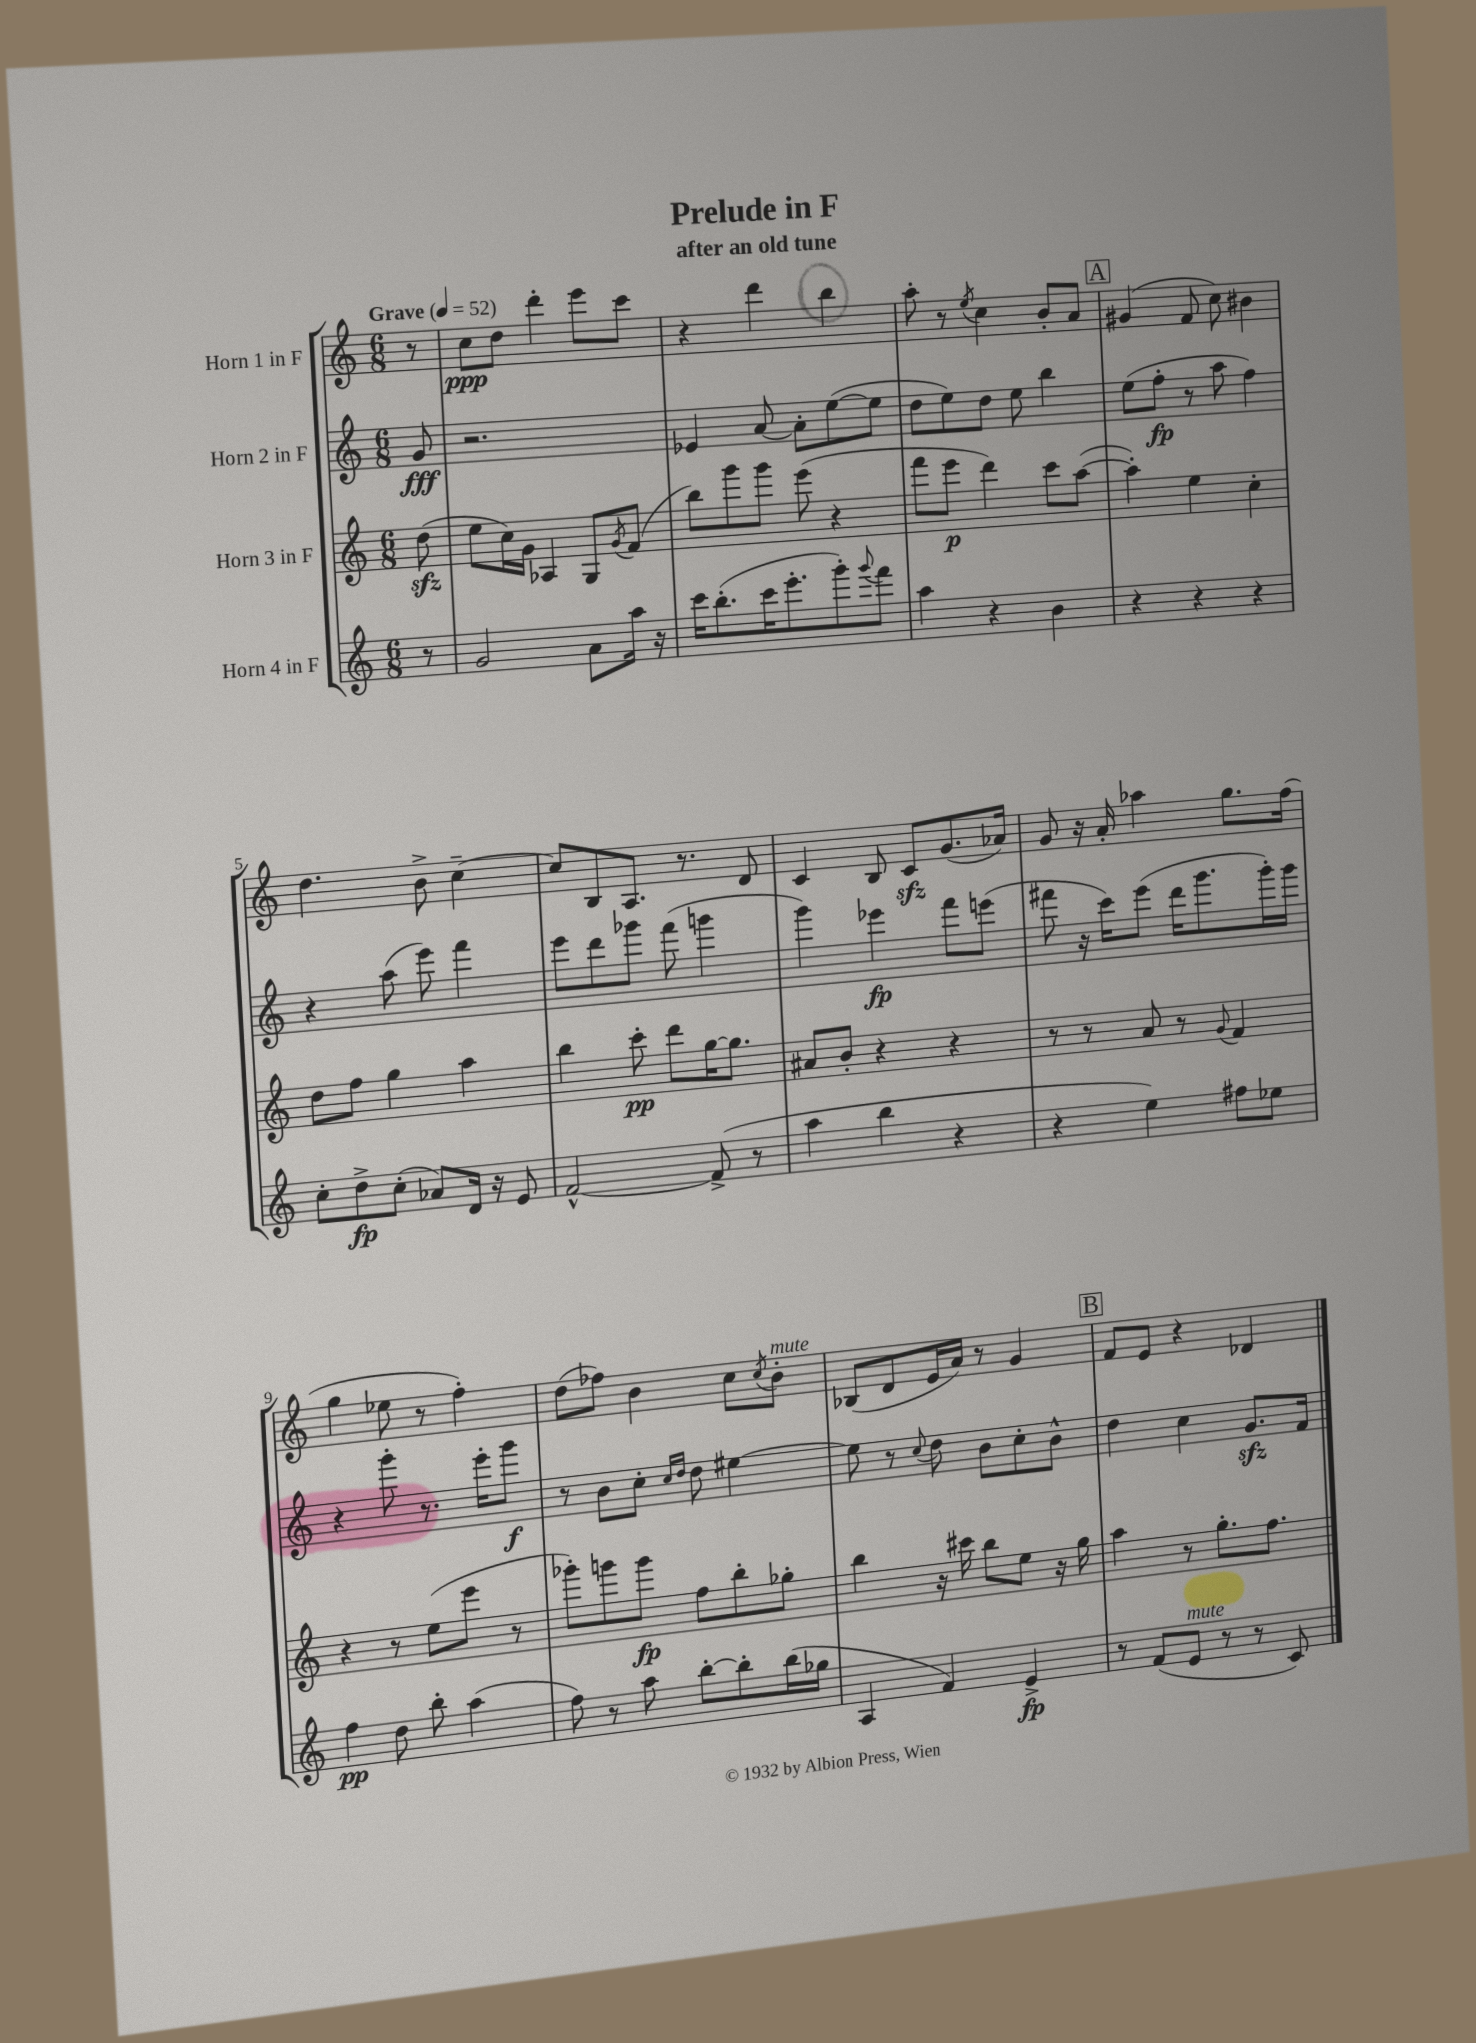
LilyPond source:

\header { title = "Prelude in F" subtitle = "after an old tune" }
<<
\new StaffGroup <<
\new Staff = "s0" \with { instrumentName = "Horn 1 in F" } {
    \clef treble \key c \major \numericTimeSignature \time 6/8 \partial 8 \tempo "Grave" 4 = 52
    r8 |
    c''8\ppp d''8 d'''4-. e'''8 c'''8 |
    r4 d'''4 b''4 |
    a''8-. r8 \acciaccatura { e''8 } c''4 b'8-. a'8 |
    \mark \markup { \box "A" } gis'4( f'8 c''8) bis'4 |
    d''4. b'8-> c''4~-- |
    c''8 b8 a8. r8. d'8 |
    c'4 b8 c'8\sfz g'8.( aes'16) |
    g'8 r16 a'16-. aes''4 g''8. f''16( |
    g''4 ees''8 r8 f''4-.) |
    d''8( fes''8) b'4 c''8 \acciaccatura { c''8 } b'8-.^\markup { \italic "mute" } |
    bes8( d'8 e'16 a'16) r8 g'4 |
    \mark \markup { \box "B" } f'8 e'8 r4 des'4 \bar "|." |
}
\new Staff = "s1" \with { instrumentName = "Horn 2 in F" } {
    \clef treble \key c \major \numericTimeSignature \time 6/8 \partial 8
    g'8\fff |
    r2. |
    ees'4 a'8~ a'8-. e''8~( e''8 |
    d''8 e''8) d''8 e''8 b''4 |
    \mark \markup { \box "A" } e''8( f''8-.\fp r8 a''8 f''4) |
    r4 a''8( e'''8) f'''4 |
    e'''8 d'''8 ges'''8 f'''8( g'''4 |
    g'''4) ees'''4\fp f'''8 e'''8( |
    fis'''8 r16 c'''16) e'''8( d'''16 g'''8. g'''16-.) g'''16 |
    r4 g'''8-. r8. e'''16-. g'''8\f |
    r8 b'8 c''8-. \grace { c''16 d''16 } d''8 eis''4~ |
    eis''8 r8 \appoggiatura { c''8 } d''8 b'8 c''8-. b'8-^ |
    \mark \markup { \box "B" } d''4 c''4 g'8.\sfz f'16 \bar "|." |
}
\new Staff = "s2" \with { instrumentName = "Horn 3 in F" } {
    \clef treble \key c \major \numericTimeSignature \time 6/8 \partial 8
    d''8\sfz( |
    e''8 c''16) g'16 aes4 g8 \acciaccatura { g'8 } f'8( |
    b''8) g'''8 g'''8 e'''8( r4 |
    f'''8 e'''8\p d'''4) c'''8 a''8~( |
    \mark \markup { \box "A" } a''4-.) e''4 c''4-. |
    d''8 f''8 g''4 a''4 |
    b''4 c'''8-.\pp d'''8 g''16~ g''8. |
    ais'8 b'8-. r4 r4 |
    r8 r8 a'8 r8 \appoggiatura { g'8 } f'4 |
    r4 r8 e''8( e'''8 r8 |
    ges'''8-.) g'''8 g'''8\fp f''8 b''8-. ges''8-. |
    b''4 r16 cis'''16 b''8 e''8 r16 g''16 |
    \mark \markup { \box "B" } a''4 r8 g''8.-. f''8. \bar "|." |
}
\new Staff = "s3" \with { instrumentName = "Horn 4 in F" } {
    \clef treble \key c \major \numericTimeSignature \time 6/8 \partial 8
    r8 |
    g'2 a'8 a''16 r16 |
    c'''16 b''8.-.( c'''16 e'''8.-. g'''8-.) \appoggiatura { g'''8 } f'''8 |
    a''4 r4 b'4 |
    \mark \markup { \box "A" } r4 r4 r4 |
    c''8-. d''8->\fp c''8-.( aes'8) d'16 r16 e'8 |
    f'2~-^ f'8->( r8 |
    a''4 b''4 r4 |
    r4 e''4) fis''8 ees''8 |
    f''4\pp d''8 b''8-. a''4( |
    f''8) r8 a''8 b''8~-. b''8-. b''16( ges''16 |
    a4 f'4) e'4->\fp |
    \mark \markup { \box "B" } r8 f'8( e'8^\markup { \italic "mute" } r8 r8 c'8) \bar "|." |
}
>>
>>
